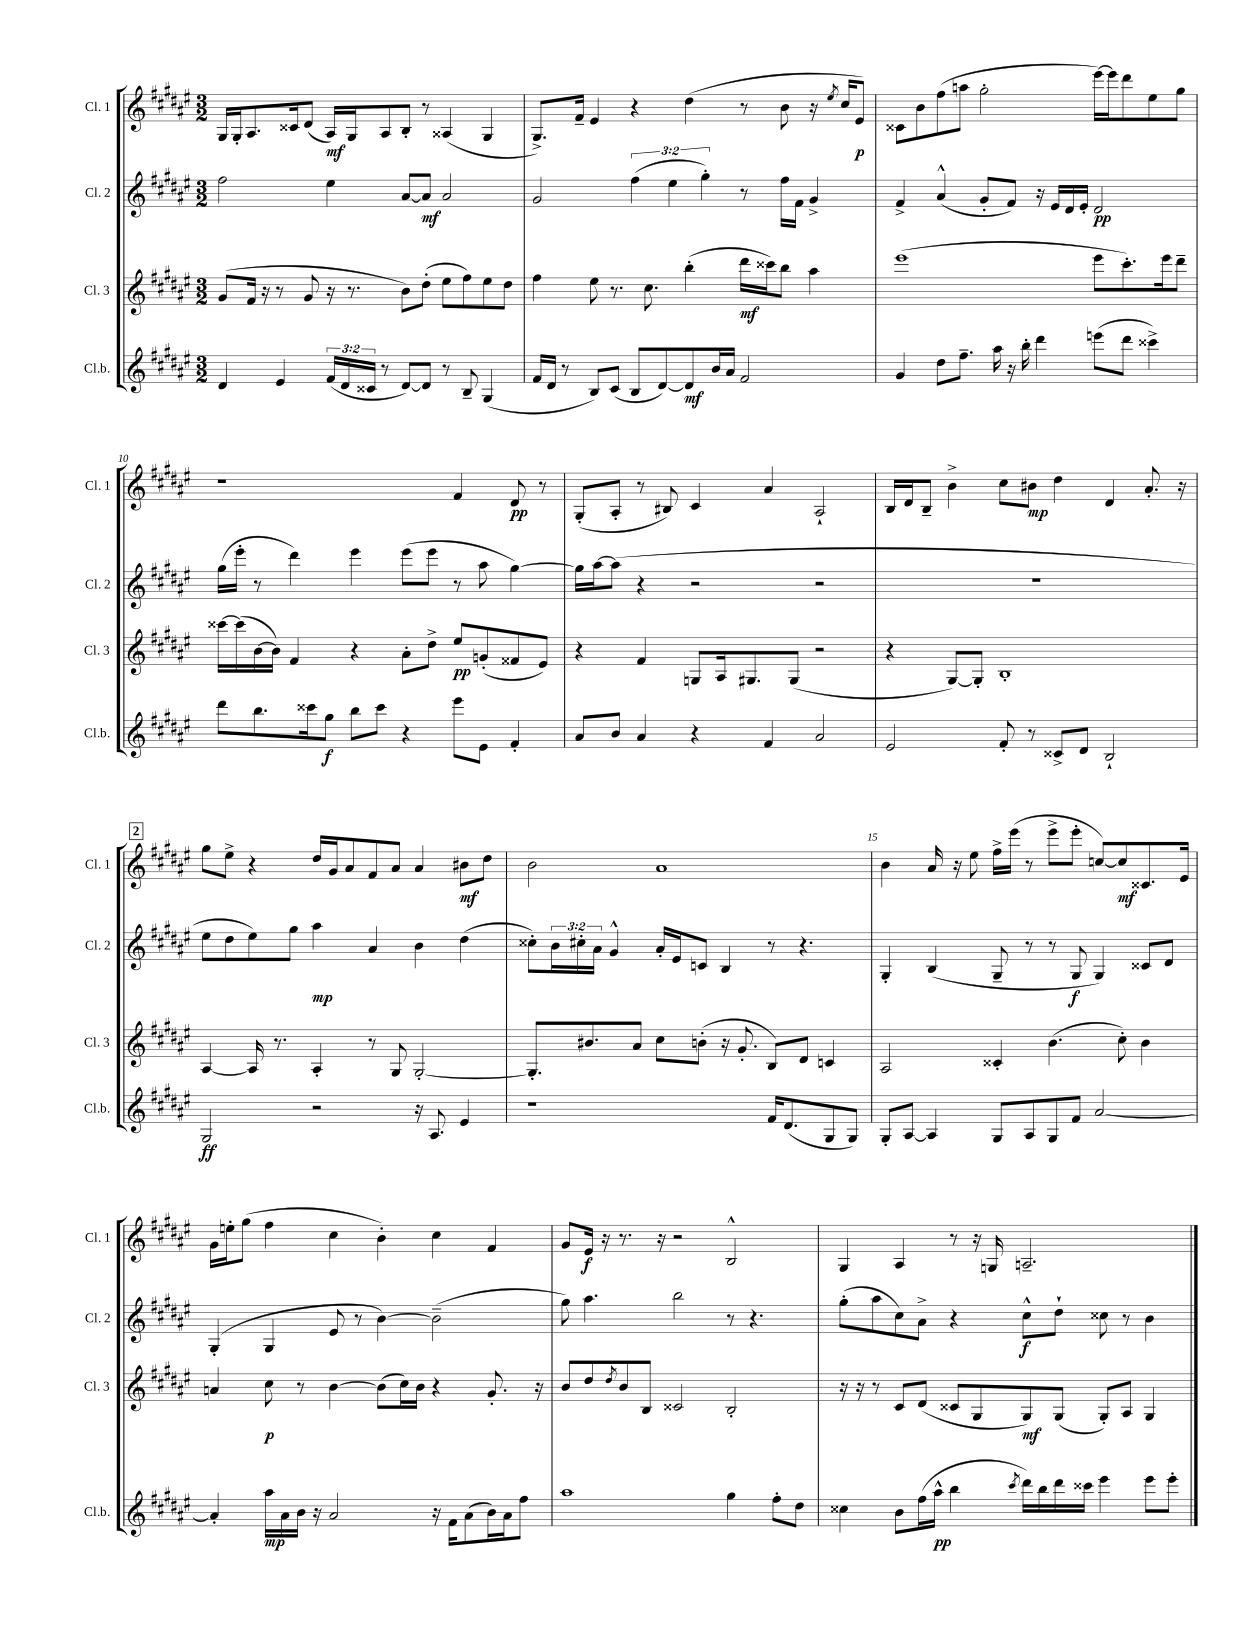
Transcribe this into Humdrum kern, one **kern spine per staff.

**kern	**kern	**kern	**kern
*staff4	*staff3	*staff2	*staff1
*clefG2	*clefG2	*clefG2	*clefG2
*k[f#c#g#d#a#e#]	*k[f#c#g#d#a#e#]	*k[f#c#g#d#a#e#]	*k[f#c#g#d#a#e#]
*M3/2	*M3/2	*M3/2	*M3/2
4d#	(8g#	2ff#	16G#
.	.	.	16G#'
.	16f#	.	8.A#
.	16r	.	.
4e#	8r	.	.
.	.	.	16c##
.	8g#	.	(8d#
(24f#	16r	4ee#	16A#)
24d#	.	.	.
.	8.r	.	16G#
24c##	.	.	.
8r	.	.	8A#
[8d#)	8b)	[8a#	8B'
8d#]	(8dd#'	8a#]	8r
8r	8ee#	2a#	(4A##
8B~	8ff#)	.	.
(4G#	8ee#	.	4G#
.	8dd#	.	.
=	=	=	=
16f#	4ff#	2g#	8.G#^)
16d#	.	.	.
8r	.	.	.
.	.	.	16f#~
8B)	8ee#	.	4e#
(8c#	8.r	.	.
8B	.	(6ff#	4r
.	8.cc#	.	.
[8d#)	.	.	.
.	.	6ee#	.
8d#]	(4bb'	.	(4dd#
.	.	6gg#')	.
16b	.	.	.
16a#	.	.	.
2f#	16ddd#	8r	8r
.	16ccc##)	.	.
.	8bb	16ff#	8b
.	.	16f#	.
.	4aa#	4g#^	16r
.	.	.	8qee#
.	.	.	16cc#
.	.	.	8e#)
=	=	=	=
4g#	(1eee#	4f#^	8c##
.	.	.	8b
8dd#	.	(4a#^^	(8ff#
8.ff#~	.	.	8aa
.	.	8g#'	2gg#'
16aa#	.	.	.
16r	.	8f#)	.
16bb'	.	.	.
4ddd#	.	16r	.
.	.	16e#	.
.	.	16d#	.
.	.	16e#'	.
(8eee	8eee#	2d#	[16eee#)
.	.	.	16eee#]
8ddd#	8.ccc#')	.	8ddd#
4ccc##^)	.	.	8ee#
.	16eee#	.	.
.	8ddd#~	.	8gg#
=	=	=	=
8ddd#	[16ccc##	(16gg#	1r
.	(16ccc##]	16eee#'	.
8.bb	[16b	8r	.
.	16b])	.	.
.	4f#	4ddd#)	.
16ccc##	.	.	.
8gg#	.	.	.
8bb	4r	4eee#	.
8ccc##	.	.	.
4r	8a#'	(8eee#	.
.	8dd#^	8eee#	.
8eee#	8ee#	8r	4f#
8e#	(8g'	8aa#	.
4f#'	8f##	[4gg#)	8d#
.	8e#)	.	8r
=	=	=	=
8a#	4r	16gg#]	(8G#'
.	.	[16aa#	.
8b	.	(8aa#]	8A#'
4a#	4f#	4r	8r
.	.	.	8B#)
4r	8G	2r	4c#
.	16A#	.	.
.	8.G#	.	.
4f#	.	.	4a#
.	(8G#	.	.
2a#	2r	2r	2A#`
=	=	=	=
2e#	4r	1.r	16B
.	.	.	16d#
.	.	.	8B~
.	[8G#)	.	4b^
.	8G#']	.	.
8f#'	1B'	.	8cc#
8r	.	.	8b#
8c##^	.	.	4dd#
8d#	.	.	.
2B`	.	.	4d#
.	.	.	8.a#'
.	.	.	16r
=	=	=	=
2G#	[4A#	8ee#	8gg#
.	.	8dd#	8ee#^
.	16A#]	8ee#)	4r
.	8.r	.	.
.	.	8gg#	.
2r	4A#'	4aa#	16dd#
.	.	.	16g#
.	.	.	8a#
.	8r	4a#	8f#
.	8G#	.	8a#
16r	[2G#'	4b	4a#
8.A#	.	.	.
4e#	.	(4dd#	8b#
.	.	.	8dd#
=	=	=	=
1r	8.G#']	8cc##')	2b
.	.	24b	.
.	.	24cc#'	.
.	8.b#	.	.
.	.	24a#	.
.	.	4g#^^	.
.	8a#	.	.
.	8cc#	16a#'	1a#
.	.	16e#	.
.	(8b'	8c	.
.	16r	4B	.
.	8.g#'	.	.
16f#	8B)	8r	.
(8.d#	.	.	.
.	8d#	4.r	.
8G#	4c	.	.
8G#)	.	.	.
=	=	=	=
8G#'	2A#	4G#'	4b
[8A#	.	.	.
4A#]	.	(4B	16a#
.	.	.	16r
.	.	.	8ee#
8G#	4c##'	8G#~	16ff#^
.	.	.	(16eee#
8A#	.	8r	8r
8G#	(4.b	8r	8eee#^
8f#	.	8G#	8eee#'
[2a#	.	4G#)	[8cc)
.	8cc#')	.	8cc]
.	4b	8c##	8.c##
.	.	8d#	.
.	.	.	16e#
=	=	=	=
4a#']	4a	(4G#'	16g#
.	.	.	16ee'
.	.	.	(8gg#
16aa#	8cc#	4G#	4ff#
16a#	.	.	.
16b	8r	.	.
16r	.	.	.
2a#	[4b	8e#	4cc#
.	.	8r	.
.	(8b]	[4b)	4b')
.	16cc#)	.	.
.	16b	.	.
16r	4r	(2b~]	4cc#
16f#	.	.	.
(8a#	.	.	.
16b)	8.g#'	.	4f#
16a#	.	.	.
8ff#	.	.	.
.	16r	.	.
=	=	=	=
1aa#	8b	8gg#)	8g#
.	8dd#	4.aa#	16e#
.	.	.	16r
.	8qdd#	.	.
.	8b	.	8.r
.	8B	.	.
.	.	.	16r
.	2c##	2bb	2r
4gg#	2B'	8r	2B^^
.	.	4.r	.
8ff#'	.	.	.
8dd#	.	.	.
=	=	=	=
4cc##	16r	(8gg#'	4G#
.	16r	.	.
.	8r	8aa#	.
8b	8c#	8cc#)	4A#
(16ff#	(8d#	8a#^	.
16aa#^^	.	.	.
4bb	8c##	4r	8r
.	8G#	.	16r
.	.	.	16G
8qccc#	.	.	.
16ddd#)	8G#)	8cc#^^	2.A~
16bb	.	.	.
16ddd#	(8G#	8dd#`	.
16ccc##	.	.	.
4eee#	8G#')	8cc##	.
.	8A#	8r	.
8eee#	4G#	4b	.
8eee#'	.	.	.
==	==	==	==
*-	*-	*-	*-
